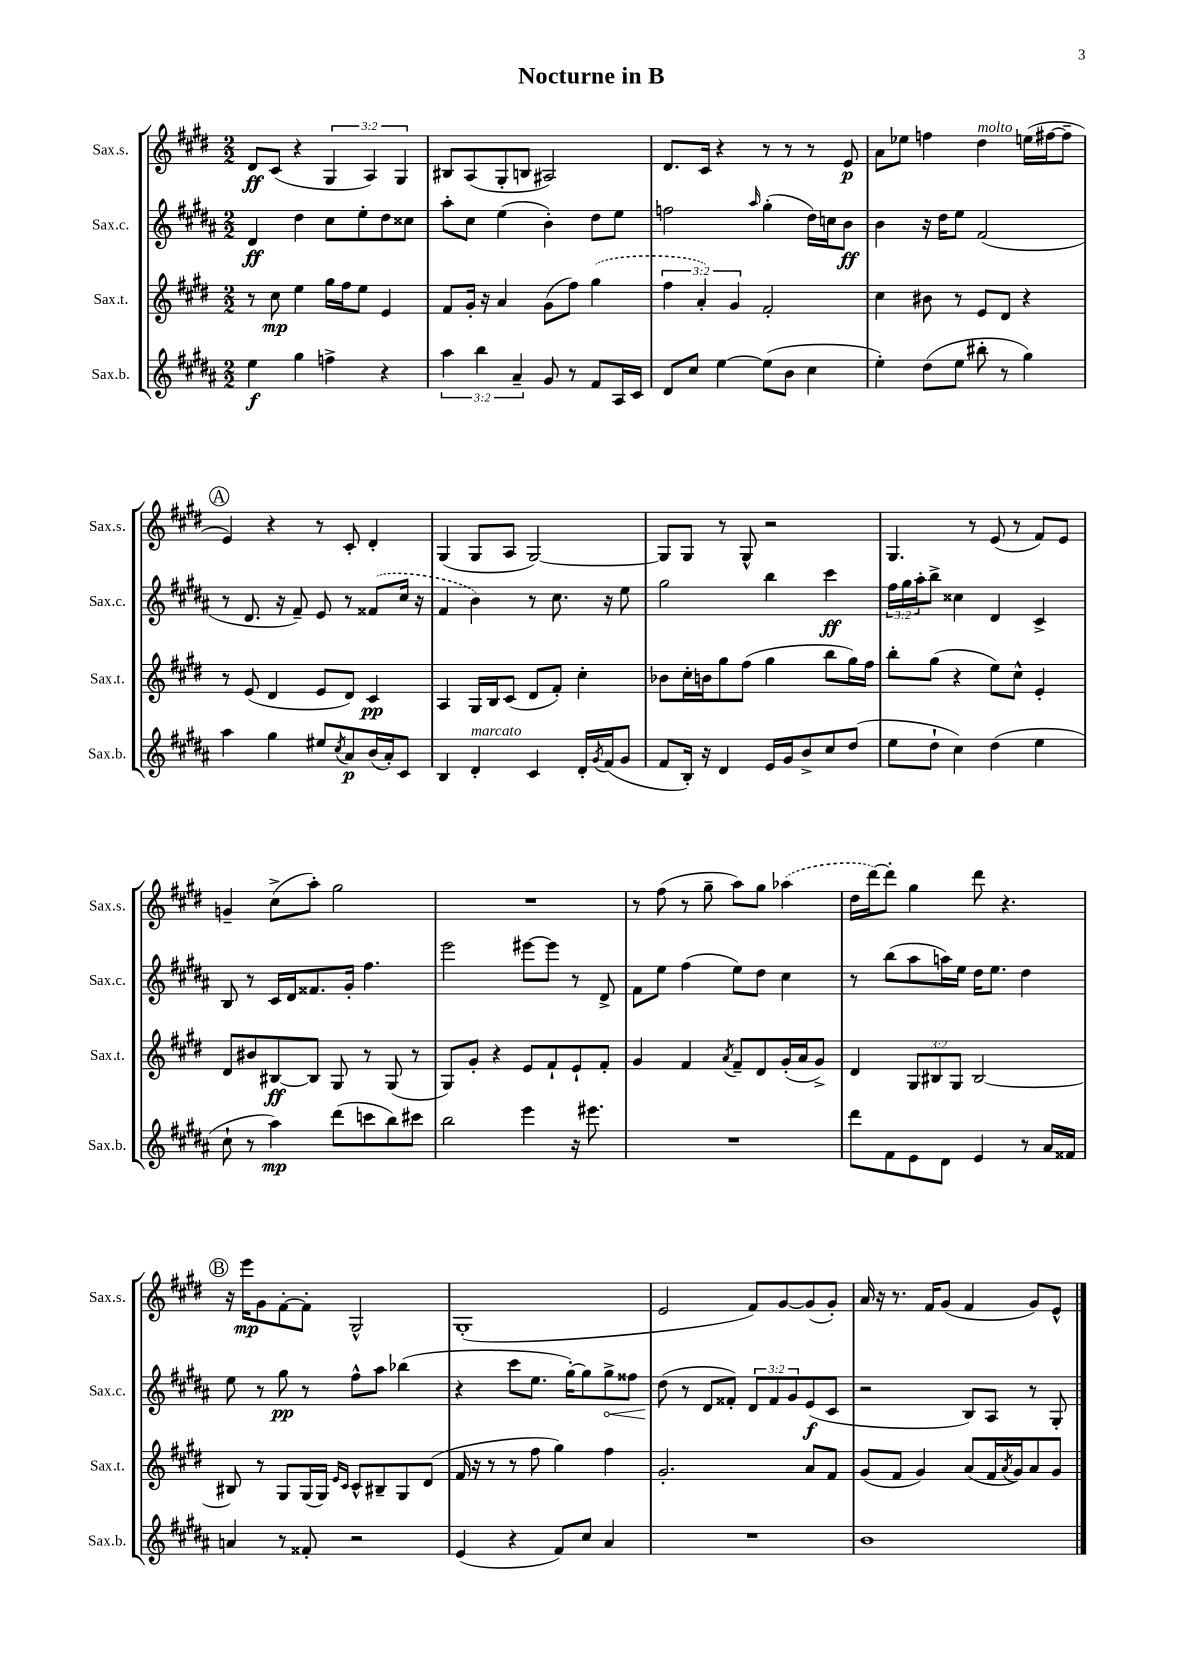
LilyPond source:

\header { title = "Nocturne in B" }
<<
\new StaffGroup <<
\new Staff = "s0" \with { instrumentName = "Sax.s." shortInstrumentName = "Sax.s." } {
    \clef treble \key e \major \numericTimeSignature \time 2/2 \override Staff.TupletNumber.text = #tuplet-number::calc-fraction-text
    dis'8\ff cis'8( r4 \tuplet 3/2 { gis4 a4) gis4 } |
    bis8 a8( gis8-. b8 ais2) |
    dis'8. cis'16 r4 r8 r8 r8 e'8\p |
    a'8 ees''8 f''4 dis''4^\markup { \italic "molto" } e''16( fis''16~ fis''8-- |
    \mark \markup { \circle "A" } e'4) r4 r8 cis'8-. dis'4-. |
    gis4( gis8 a8 gis2~) |
    gis8 gis8 r8 gis8-^ r2 |
    gis4. r8 e'8( r8 fis'8) e'8 |
    g'4-- cis''8->( a''8-.) gis''2 |
    R1 |
    r8 fis''8( r8 gis''8-- a''8) gis''8 \once \slurDashed aes''4( |
    dis''16 dis'''16~) dis'''8-. gis''4 dis'''8 r4. |
    \mark \markup { \circle "B" } r16 e'''16\mp gis'8 fis'8~-. fis'8-. gis2-^ |
    gis1-.( |
    e'2 fis'8) gis'8~ gis'8( gis'8-.) |
    a'16 r16 r8. fis'16 gis'8( fis'4 gis'8) e'8-^ \bar "|." |
}
\new Staff = "s1" \with { instrumentName = "Sax.c." shortInstrumentName = "Sax.c." } {
    \clef treble \key b \major \numericTimeSignature \time 2/2 \override Staff.TupletNumber.text = #tuplet-number::calc-fraction-text
    dis'4\ff dis''4 cis''8 e''8-. dis''8 cisis''8 |
    ais''8-. cis''8 e''4( b'4-.) dis''8 e''8 |
    f''2 \grace { ais''16 } gis''4-.( dis''16) c''16 b'8\ff |
    b'4 r16 dis''16 e''8 fis'2( |
    \mark \markup { \circle "A" } r8 dis'8. r16 fis'8--) e'8 r8 \once \slurDashed fisis'8( cis''16 r16 |
    fis'4 b'4) r8 cis''8. r16 e''8 |
    gis''2 b''4 cis'''4\ff |
    \tuplet 3/2 { fis''16 gis''16 ais''16-. } b''8-> cisis''4 dis'4 cis'4-> |
    b8 r8 cis'16 dis'16 fisis'8. gis'16-. fis''4. |
    e'''2 eis'''8~ eis'''8 r8 dis'8-> |
    fis'8 e''8 fis''4( e''8) dis''8 cis''4 |
    r8 b''8( ais''8 a''16) e''16 dis''16 e''8. dis''4 |
    \mark \markup { \circle "B" } e''8 r8 gis''8\pp r8 fis''8-^ ais''8 bes''4( |
    r4 cis'''8 e''8. gis''16~-.) gis''8 \once \override Hairpin.circled-tip = ##t gis''8->\< fisis''8 |
    dis''8\!( r8 dis'8 fisis'8-.) \tuplet 3/2 { dis'8 fisis'8 gis'8 } e'8\f( cis'8 |
    r2 b8) ais8 r8 gis8-. \bar "|." |
}
\new Staff = "s2" \with { instrumentName = "Sax.t." shortInstrumentName = "Sax.t." } {
    \clef treble \key e \major \numericTimeSignature \time 2/2 \override Staff.TupletNumber.text = #tuplet-number::calc-fraction-text
    r8 cis''8\mp e''4 gis''16 fis''16 e''8 e'4 |
    fis'8 gis'16-. r16 a'4 gis'8( fis''8) \once \slurDashed gis''4( |
    \tuplet 3/2 { fis''4 a'4-.) gis'4 } fis'2-. |
    cis''4 bis'8 r8 e'8 dis'8 r4 |
    \mark \markup { \circle "A" } r8 e'8( dis'4 e'8 dis'8) cis'4\pp |
    a4 gis16 b16 cis'8( dis'8 fis'8-.) cis''4-. |
    bes'8 cis''16-. b'16 gis''8 fis''8( gis''4 b''8 gis''16) fis''16 |
    b''8-. gis''8( r4 e''8) cis''8-^ e'4-. |
    dis'8 bis'8 bis8~\ff bis8 gis8 r8 gis8( r8 |
    gis8) gis'8-. r4 e'8 fis'8-! e'8-! fis'8-. |
    gis'4 fis'4 \acciaccatura { a'8 } fis'8-- dis'8 gis'16-.( a'16 gis'8->) |
    dis'4 \tuplet 3/2 { gis8 bis8 gis8 } bis2~ |
    \mark \markup { \circle "B" } bis8 r8 gis8 gis16( gis16) \grace { e'16 cis'16 } cis'8-^ bis8-- gis8 dis'8( |
    fis'16 r16 r8 r8 fis''8 gis''4) fis''4 |
    gis'2.-. a'8 fis'8 |
    gis'8( fis'8 gis'4) a'8( fis'16 \acciaccatura { a'8 } gis'16) a'8 gis'8 \bar "|." |
}
\new Staff = "s3" \with { instrumentName = "Sax.b." shortInstrumentName = "Sax.b." } {
    \clef treble \key b \major \numericTimeSignature \time 2/2 \override Staff.TupletNumber.text = #tuplet-number::calc-fraction-text
    e''4\f gis''4 f''4-> r4 |
    \tuplet 3/2 { ais''4 b''4 ais'4-- } gis'8 r8 fis'8 ais16 cis'16 |
    dis'8 cis''8 e''4~ e''8( b'8 cis''4 |
    e''4-.) dis''8( e''8 bis''8-. r8 gis''4) |
    \mark \markup { \circle "A" } ais''4 gis''4 eis''8 \acciaccatura { cis''8 } ais'8\p b'16( ais'16-.) cis'8 |
    b4 dis'4-.^\markup { \italic "marcato" } cis'4 dis'16-. \acciaccatura { gis'8 } fis'16( gis'8 |
    fis'8 b16-.) r16 dis'4 e'16 gis'16 b'8-> cis''8 dis''8( |
    e''8 dis''8-! cis''4) dis''4( e''4 |
    cis''8-! r8 ais''4\mp) dis'''8( c'''8 b''8) cis'''8 |
    b''2 e'''4 r16 eis'''8. |
    R1 |
    dis'''8 fis'8 e'8 dis'8 e'4 r8 ais'16 fisis'16 |
    \mark \markup { \circle "B" } a'4 r8 fisis'8-. r2 |
    e'4( r4 fis'8) cis''8 ais'4 |
    R1 |
    b'1 \bar "|." |
}
>>
>>
\layout { \context { \Score \remove "Bar_number_engraver" } }
